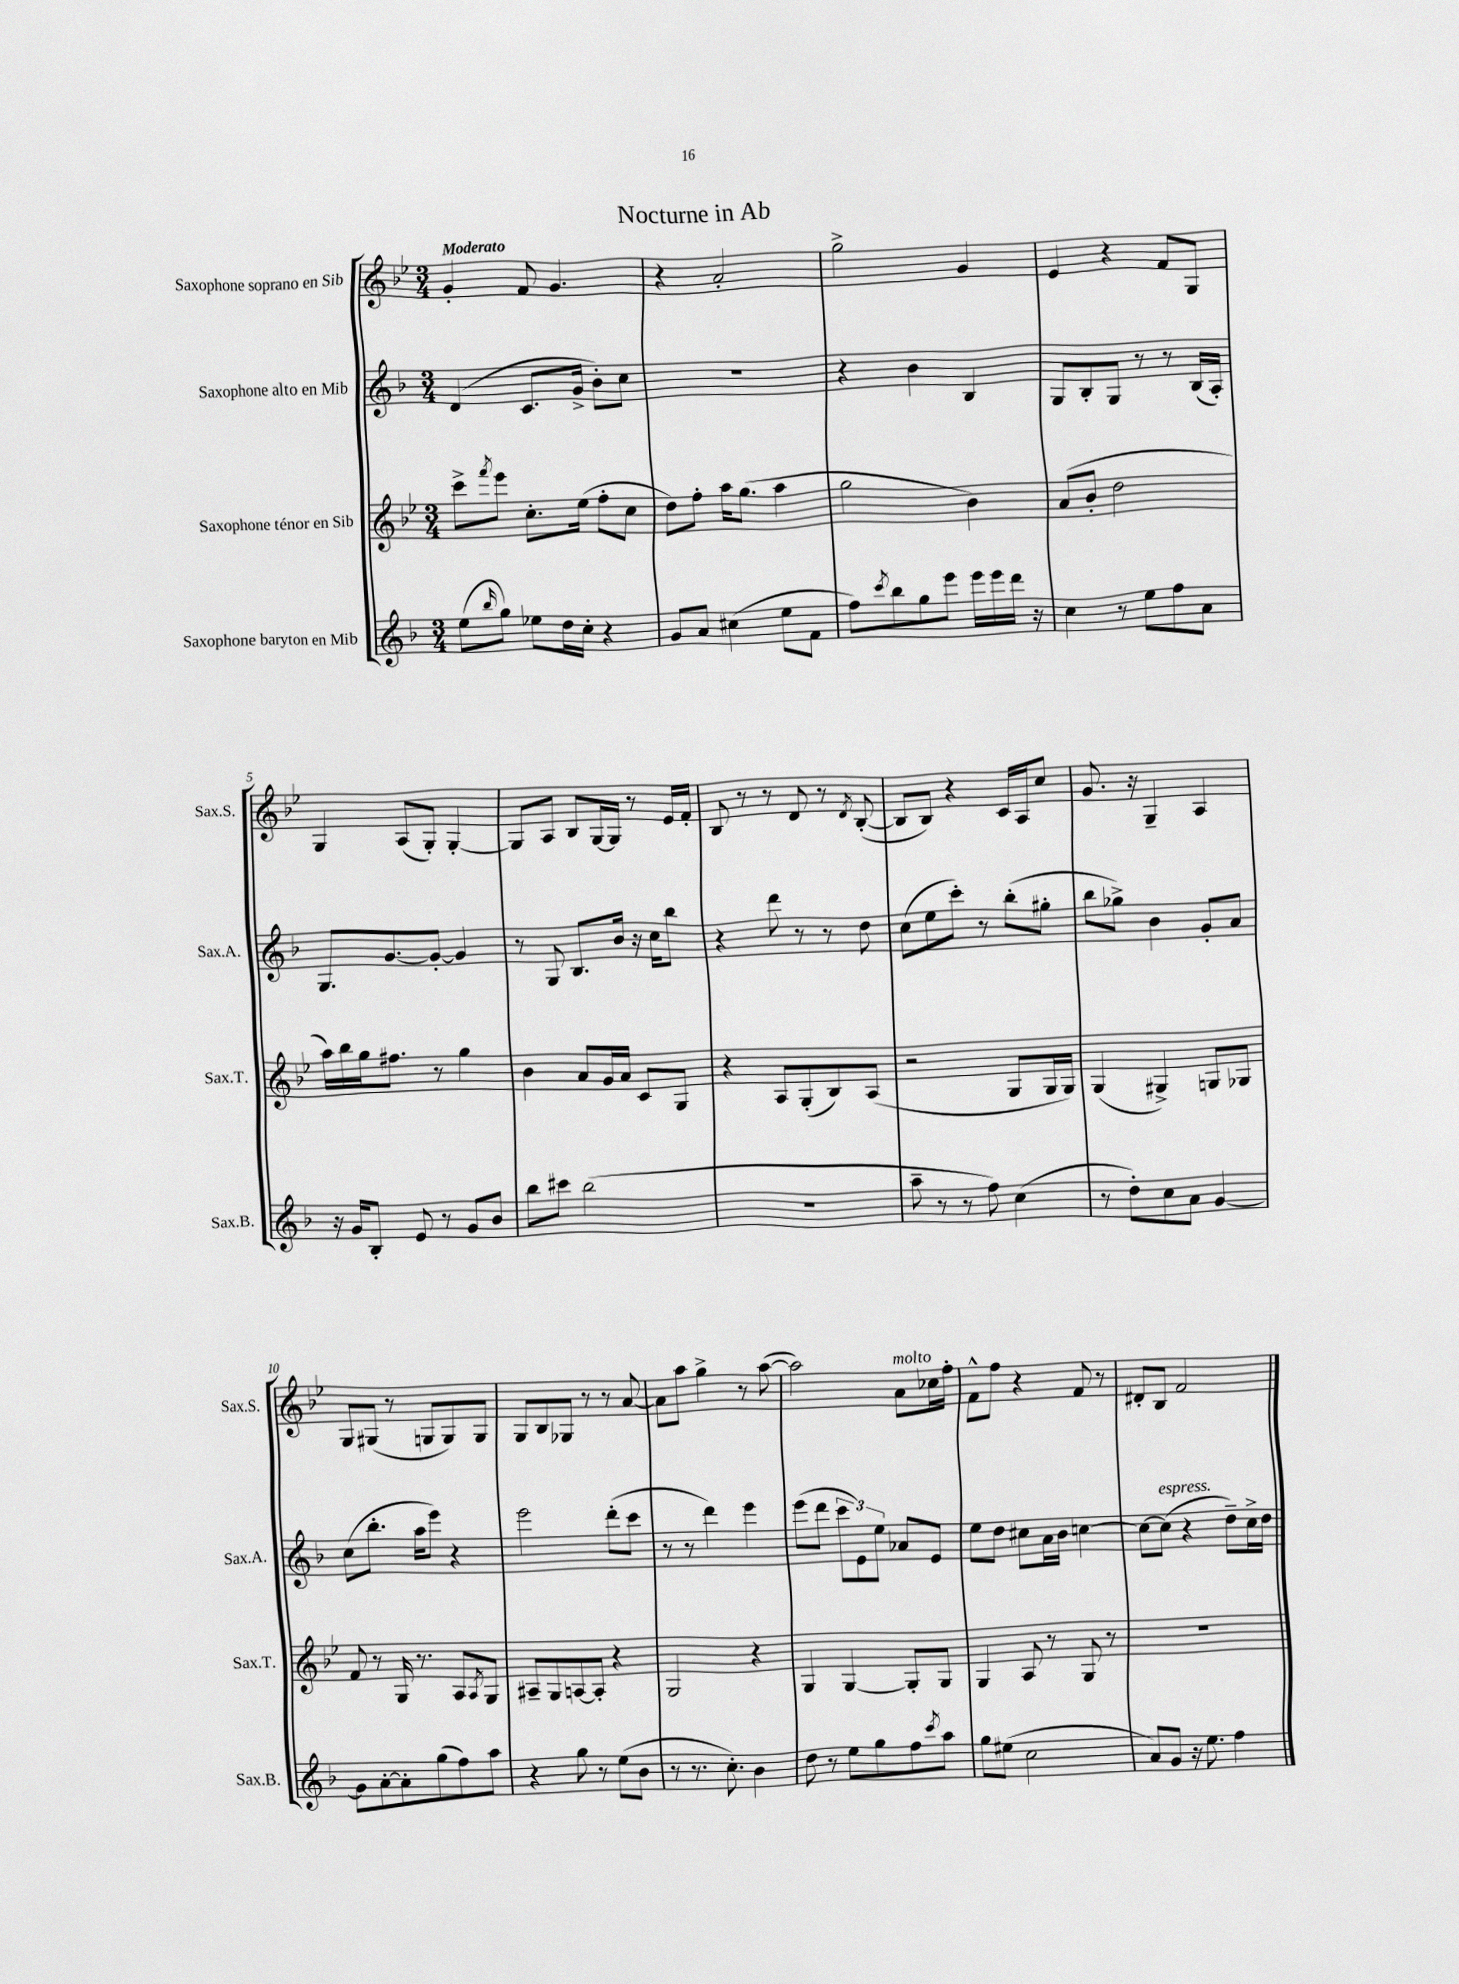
\header { title = "Nocturne in Ab" }
<<
\new StaffGroup <<
\new Staff = "s0" \with { instrumentName = "Saxophone soprano en Sib" shortInstrumentName = "Sax.S." } {
    \clef treble \key bes \major \numericTimeSignature \time 3/4 \tempo "Moderato"
    g'4-. f'8 g'4. |
    r4 a'2-. |
    g''2-> g'4 |
    ees'4 r4 f'8 g8 |
    g4 a8( g8-.) g4~-. |
    g8 a8 bes8 g16~ g16 r8 ees'16 f'16-. |
    bes8 r8 r8 d'8 r8 \acciaccatura { d'8 } bes8~-.( |
    bes8 bes8) r4 c'16 a16 c''8 |
    g'8. r16 g4-- a4 |
    g8 gis8( r8 g8 g8) g8 |
    g8 bes8 ges8 r8 r8 a'8~ |
    a'8 a''8 g''4-> r8 a''8~( |
    a''2) a'8^\markup { \italic "molto" } ces''16 f''16-. |
    f'8-^ f''8 r4 f'8 r8 |
    dis'8-. bes8 f'2 \bar "|." |
}
\new Staff = "s1" \with { instrumentName = "Saxophone alto en Mib" shortInstrumentName = "Sax.A." } {
    \clef treble \key f \major \numericTimeSignature \time 3/4
    d'4( c'8. g'16-> bes'8-.) c''8 |
    R2. |
    r4 bes'4 bes4 |
    g8 bes8-. g8 r8 r8 bes16( a16-.) |
    g8. g'8.~ g'8~-. g'4 |
    r8 g8 bes8. bes'16 r16 c''16 bes''8 |
    r4 d'''8 r8 r8 d''8 |
    c''8( e''8 c'''8-.) r8 bes''8-.( gis''8-. |
    bes''8 ges''8->) bes'4 g'8-. a'8 |
    c''8( bes''8.-. a''16 e'''8) r4 |
    e'''2 d'''8-.( c'''8 |
    r8 r8 d'''4) e'''4 |
    e'''8( d'''8 \tuplet 3/2 { c'''8 e'8) e''8 } aes'8 e'8 |
    e''8 d''8 cis''8 a'16 bes'16 c''4~ |
    c''8~ c''8^\markup { \italic "espress." }( r4 d''8--) c''16-> d''16 \bar "|." |
}
\new Staff = "s2" \with { instrumentName = "Saxophone ténor en Sib" shortInstrumentName = "Sax.T." } {
    \clef treble \key bes \major \numericTimeSignature \time 3/4
    c'''8-> \acciaccatura { f'''8 } ees'''8 c''8.-. ees''16( f''8-. c''8 |
    d''8) f''8-. a''16 g''8.( a''4 |
    g''2 bes'4) |
    a'8( bes'8-. d''2 |
    a''16) bes''16 g''16 fis''8. r8 g''4 |
    bes'4 a'8 g'16 a'16 c'8 g8 |
    r4 a8 g8-.( bes8) a8( |
    r2 g8 g16 g16) |
    g4( gis4->) g8 ges8 |
    f'8 r8 g16 r8. a8 \acciaccatura { a8 } g8 |
    ais8-- g8 a8~ a8-. r4 |
    g2 r4 |
    g4 g4~ g8-. g8 |
    g4 a8 r8 g8 r8 |
    R2. \bar "|." |
}
\new Staff = "s3" \with { instrumentName = "Saxophone baryton en Mib" shortInstrumentName = "Sax.B." } {
    \clef treble \key f \major \numericTimeSignature \time 3/4
    e''8( \grace { bes''16 } g''8) ees''8 d''16 c''16-. r4 |
    g'8 a'8 cis''4( e''8 f'8 |
    f''8) \acciaccatura { c'''8 } bes''8 g''8 e'''8 e'''16 e'''16 d'''16 r16 |
    c''4 r8 e''8 f''8 a'8 |
    r16 g'16 bes8-. e'8 r8 g'8 bes'8 |
    bes''8 cis'''8 bes''2( |
    R2. |
    a''8-- r8 r8 f''8) c''4( |
    r8 d''8-.) c''8 a'8 g'4~ |
    g'8 a'8~-. a'8-. g''8( f''8) a''8 |
    r4 g''8 r8 e''8( bes'8 |
    r8 r8. c''8.-.) bes'4 |
    d''8 r8 e''8 g''8 f''8 \acciaccatura { c'''8 } a''8 |
    g''8 eis''8( c''2 |
    a'8) g'8 r16 e''8. f''4 \bar "|." |
}
>>
>>
